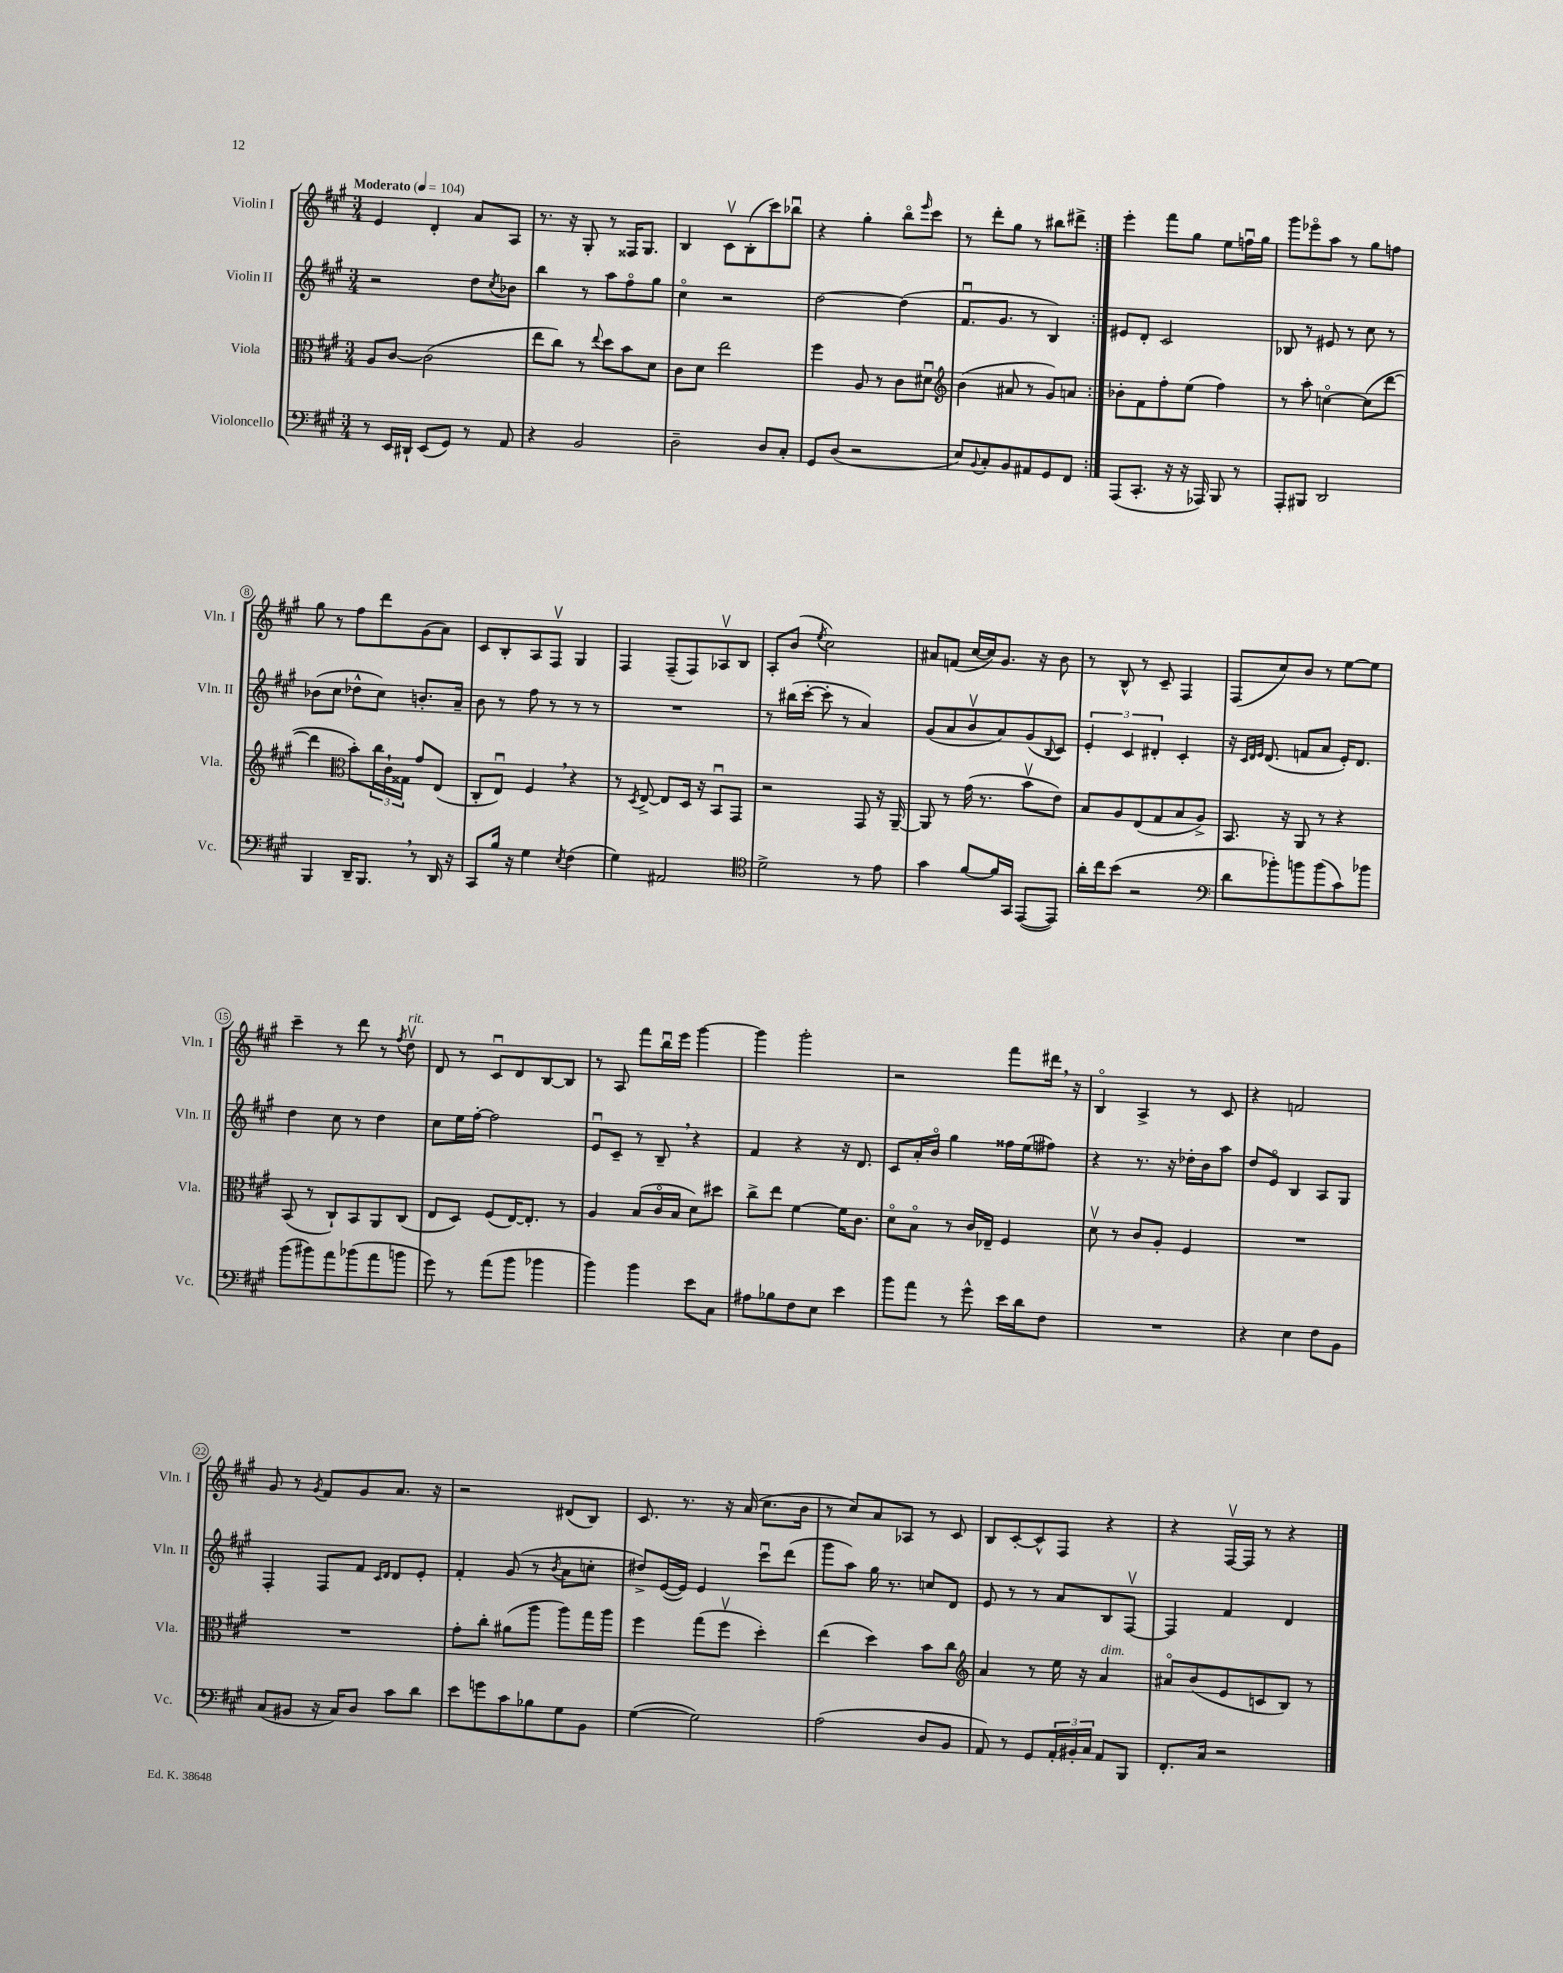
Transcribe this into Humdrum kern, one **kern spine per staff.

**kern	**kern	**kern	**kern
*staff4	*staff3	*staff2	*staff1
*clefF4	*clefC3	*clefG2	*clefG2
*k[f#c#g#]	*k[f#c#g#]	*k[f#c#g#]	*k[f#c#g#]
*M3/4	*M3/4	*M3/4	*M3/4
*MM104	*MM104	*MM104	*MM104
8r	8A/L	2r	4e/
16EE/LL	[8c#/J	.	.
16DD#`/JJ	.	.	.
(8EE/L	(2c#\]	.	4d'/
8GG#/J)	.	.	.
8r	.	8dd\L	8a/L
.	.	8qcc#/	.
8AA/	.	8b-\J	8A/J
=	=	=	=
4r	8ee\L	4bb\	8.r
.	8cc#\J)	.	.
.	.	.	16r
2BB/	8r	8r	8G#'/
.	8qqee/	.	.
.	8dd\L	8aa\L	8r
.	8b\	8ff#o\	16F##/LK
.	.	.	8.G#/J
.	8d\J	8gg#\J	.
=	=	=	=
2D~\	8c#\L	4cc#o\	4B/
.	8d\J	.	.
.	2ee\	2r	8c#v\L
.	.	.	(8B'\
8D/L	.	.	8ccc#\)
8C#'/J	.	.	8bb-u\J
=	=	=	=
8GG#/L	4ff#\	[2dd\	4r
(8D/J	.	.	.
2r	8A/	.	4gg#'\
.	8r	.	.
.	8c#\L	(4dd\]	8bbo\L
.	.	.	16qqeee/
.	8d#u\J	.	8ccc#\J
=	=	=	=
*	*clefG2	*	*
8E/L)	(4b\	8.f#u/L	8r
8qqBB/	.	.	.
8C#'/	.	.	8ddd'\L
.	.	8.g#/J	.
8BB/	8a#/	.	8gg#\J
8AA#/	8r	8r	8r
8GG#/	8g#/L)	4B/)	8bb#\L
8FF#/J	8a/J	.	8ddd#^\J
=:|!	=:|!	=:|!	=:|!
(8AAA/L	8b-'\L	8e#/L	4eee'\
8.CC#'/J	8f#\	8d'/J	.
.	8ff#'\	2c#/	8fff#\L
16r	.	.	.
16r	(8ee\J	.	8gg#\J
16AAA-/)	.	.	.
8BBB/	4ff#\)	.	8ee\L
8r	.	.	16ffu\L
.	.	.	16gg#\JJ
=	=	=	=
8AAA'/L	8r	8B-/	8ggg#\L
8BBB#/J	8aa'\	8r	8eee-o\
2DD/	[4cco\	8e#/	8aa\J
.	.	8r	8r
.	(8cc\]L	8cc#\	8gg#\L
.	[8ddd\J	8r	8ff\J
=	=	=	=
4BBB/	4ddd\]	(8b-\L	8gg#\
.	.	8cc#\J	8r
*	*clefC3	*	*
16DD~/LK	8b'\L)	8dd-^^\L	8ff#\L
8.BBB/J	.	.	.
.	24cc#\L	8cc#\J)	8ddd\
.	24c#`\	.	.
.	24G##\JJ	.	.
8r	8g#/L	8.b'/L	(8g#\
16DD/	(8E/J	.	8a\J)
16r	.	16a~/Jk	.
=	=	=	=
8CC#/L	8C#'/L	8b\	8c#/L
16B/Jk	8Eu/J)	8r	8B'/
16r	.	.	.
4G#\	4F#/	8ff#\	8A/
.	.	8r	8F#v/J
8qE/	.	.	.
(4F#\	4r	8r	4G#/
.	.	8r	.
=	=	=	=
4G#\)	8r	2.r	4F#/
.	8qD/	.	.
.	[8E^/	.	.
2AA#/	8E/]L	.	(8F#~/L
.	16D/Jk	.	8F#/)
.	16r	.	.
.	8BBu/L	.	8A-v/
.	8GG#/J	.	8B/J
=	=	=	=
*clefC4	*	*	*
2d^\	2r	8r	8A'/L
.	.	(16bb#\LL	(8b/J
.	.	[16ccc#'\JJ	.
.	.	.	8qee/
.	.	8ccc#'\]	2cc#\)
.	.	8r	.
8r	8GG#/	4a/)	.
8e\	16r	.	.
.	[16AA~/	.	.
=	=	=	=
4g#\	8AA/]	(8g#/L	8a#/L
.	8r	8a/	(8f/J
[8f#/L	(16g#\	8bv/	[16cc#/LL
.	8.r	.	16cc#/]J)
16f#/]L	.	8a/)	8.g#/J
16GG#/JJ	.	.	.
([8EE/L	8bv\L	(8g#/	.
.	.	.	16r
.	.	8qqB/	.
8EE/]J)	8e\J)	8c#/J)	8b\
=	=	=	=
16a'\LL	8B/L	6e'/	8r
16cc#\J	.	.	.
(8b\J	8A/	.	8B^^/
.	.	6c#/	.
2r	(8E/	.	8r
.	.	6d#'/	.
.	8G#/	.	8c#~/
.	8B/	4c#'/	4F#/
.	8A^/J)	.	.
=	=	=	=
*clefF4	*	*	*
8d\L	8.BB/	16r	(8F#/L
.	.	32qqc#/LLL	.
.	.	32qqd/	.
.	.	32qqe/JJJ	.
.	.	(8.d/	.
8b-'\)	.	.	8cc#/)
.	16r	.	.
8b\	8AA/	8f/L	8b/J
(8b\	8r	8a/J	8r
8c#\)	4r	16e'/LK)	[8ee\L
.	.	8.d/J	.
8b-\J	.	.	8ee\]J
=	=	=	=
(8b\L	(8BB/	4dd\	4ccc#~\
8b#\)	8r	.	.
8a\	8C#`/L)	8cc#\	8r
(8b-\	8BB/	8r	8ddd\
8a\	8AA/	4dd\	8r
.	.	.	8qff#/
8b\J	(8C#/J	.	8ddv\
=	=	=	=
8g#\)	8E/L	8cc#\L	8d/
8r	8D/J)	16ee\L	8r
.	.	[16ff#'\JJ	.
(8a\L	(8F#/L	2ff#\]	8c#u/L
8b\J	[16E/K)	.	8d/
.	8.E'/]J	.	.
4b-\	.	.	[8B/
.	8r	.	8B/]J
=	=	=	=
4b\)	4A/	8eu/L	8r
.	.	8c#~/J	8A/
4b\	(8B/L	8r	8fff#\L
.	16c#o/L	8B~/	16bbu\L
.	16B/JJ	.	16eee\JJ
8e\L	8d\L)	4r	[4ggg#\
8C#\J	8dd#\J	.	.
=	=	=	=
8A#\L	8cc#^\L	4f#/	4ggg#\]
8B-\	8ee\J	.	.
8F#\	[4f#\	4r	2ggg#'\
8E\J	.	.	.
4e\	16f#\]LK	16r	.
.	8.c#\J	8.d/	.
=	=	=	=
8b\L	8do\L	8c#/L	2r
8a\J	8Bo\J	16a'/L	.
.	.	16bo/JJ	.
8r	8r	4gg#\	.
8g#^^\	16c#/LL	.	.
.	16E-~/JJ	.	.
16e\LL	4F#/	16ff##\LL	8fff#\L
16d\J	.	(16ee\J	.
8F#\J	.	8ff#\J)	16ddd#\Jk
.	.	.	16r
=	=	=	=
2.r	8dv\	4r	4Bo/
.	8r	.	.
.	8c#/L	8.r	4A^/
.	8A'/J	.	.
.	.	16r	.
.	4F#/	16dd-'\LL	8r
.	.	16b\J	.
.	.	8aa\J	8c#/
=	=	=	=
4r	2.r	8dd/L	4r
.	.	8eo/J	.
4E\	.	4B/	2f/
8F#\L	.	8A/L	.
8BB\J	.	8G#/J	.
=	=	=	=
(8C#/L	2.r	4F#'/	8g#/
8BB#/J	.	.	8r
.	.	.	8qg#/
16r	.	8F#/L	8f#/L
16C#/LK)	.	.	.
8D/J	.	8f#/J	8g#/
.	.	16qqc#/LL	.
.	.	16qqd/JJ	.
8c#\L	.	8d/L	8.a/J
8d\J	.	8e'/J	.
.	.	.	16r
=	=	=	=
8e\L	8g#'\L	4f#'/	2r
8g\	8cc#'\J	.	.
8c#\	(8a#\L	(8g#/	.
8B-\	8aa\J	8r	.
.	.	8qb/	.
8G#\	8aa\L)	8a\L	(8d#/L
8BB\J	16gg#\L	8cc'\J	8B/J)
.	16aa\JJ	.	.
=	=	=	=
([4G#\	4ff#\	8dd#^/L)	8.c#/
.	.	([16e/L	.
.	.	16e/]JJ)	8.r
2G#\])	(8gg#\L	4e/	.
.	8ff#v\J	.	16r
.	.	.	(16a/
.	4dd'\)	8ccc#u\L	8.cc#\L
.	.	(8ddd\J	.
.	.	.	16b\Jk
=	=	=	=
(2A\	(4ee\	8ggg#\L	8r
.	.	8aa\J)	8cc#/L)
.	4dd\)	16gg#\	8a/
.	.	8.r	.
.	.	.	8A-/J
8D/L	8b\L	8cc/L	8r
8BB/J	8cc#\J	8d/J	8c#/
=	=	=	=
*	*clefG2	*	*
8AA/)	4a/	8e/	8B/L
8r	.	8r	[8c#'/
8GG#/L	8r	8r	8c#^^/]
24AA'/L	16ee\	8a/L	8F#/J
24BB#'/	.	.	.
.	16r	.	.
24C#/JJ	.	.	.
8AA/L	4a/	8B/	4r
8BBB/J	.	[8F#v/J	.
=	=	=	=
8.FF#'/L	8a#o/L	4F#/]	4r
.	(8b/	.	.
16C#/Jk	.	.	.
2r	8e/	4f#/	[16F#v/LL
.	.	.	16F#/]JJ
.	8c/	.	8r
.	8B/J)	4d/	4r
.	8r	.	.
==	==	==	==
*-	*-	*-	*-
